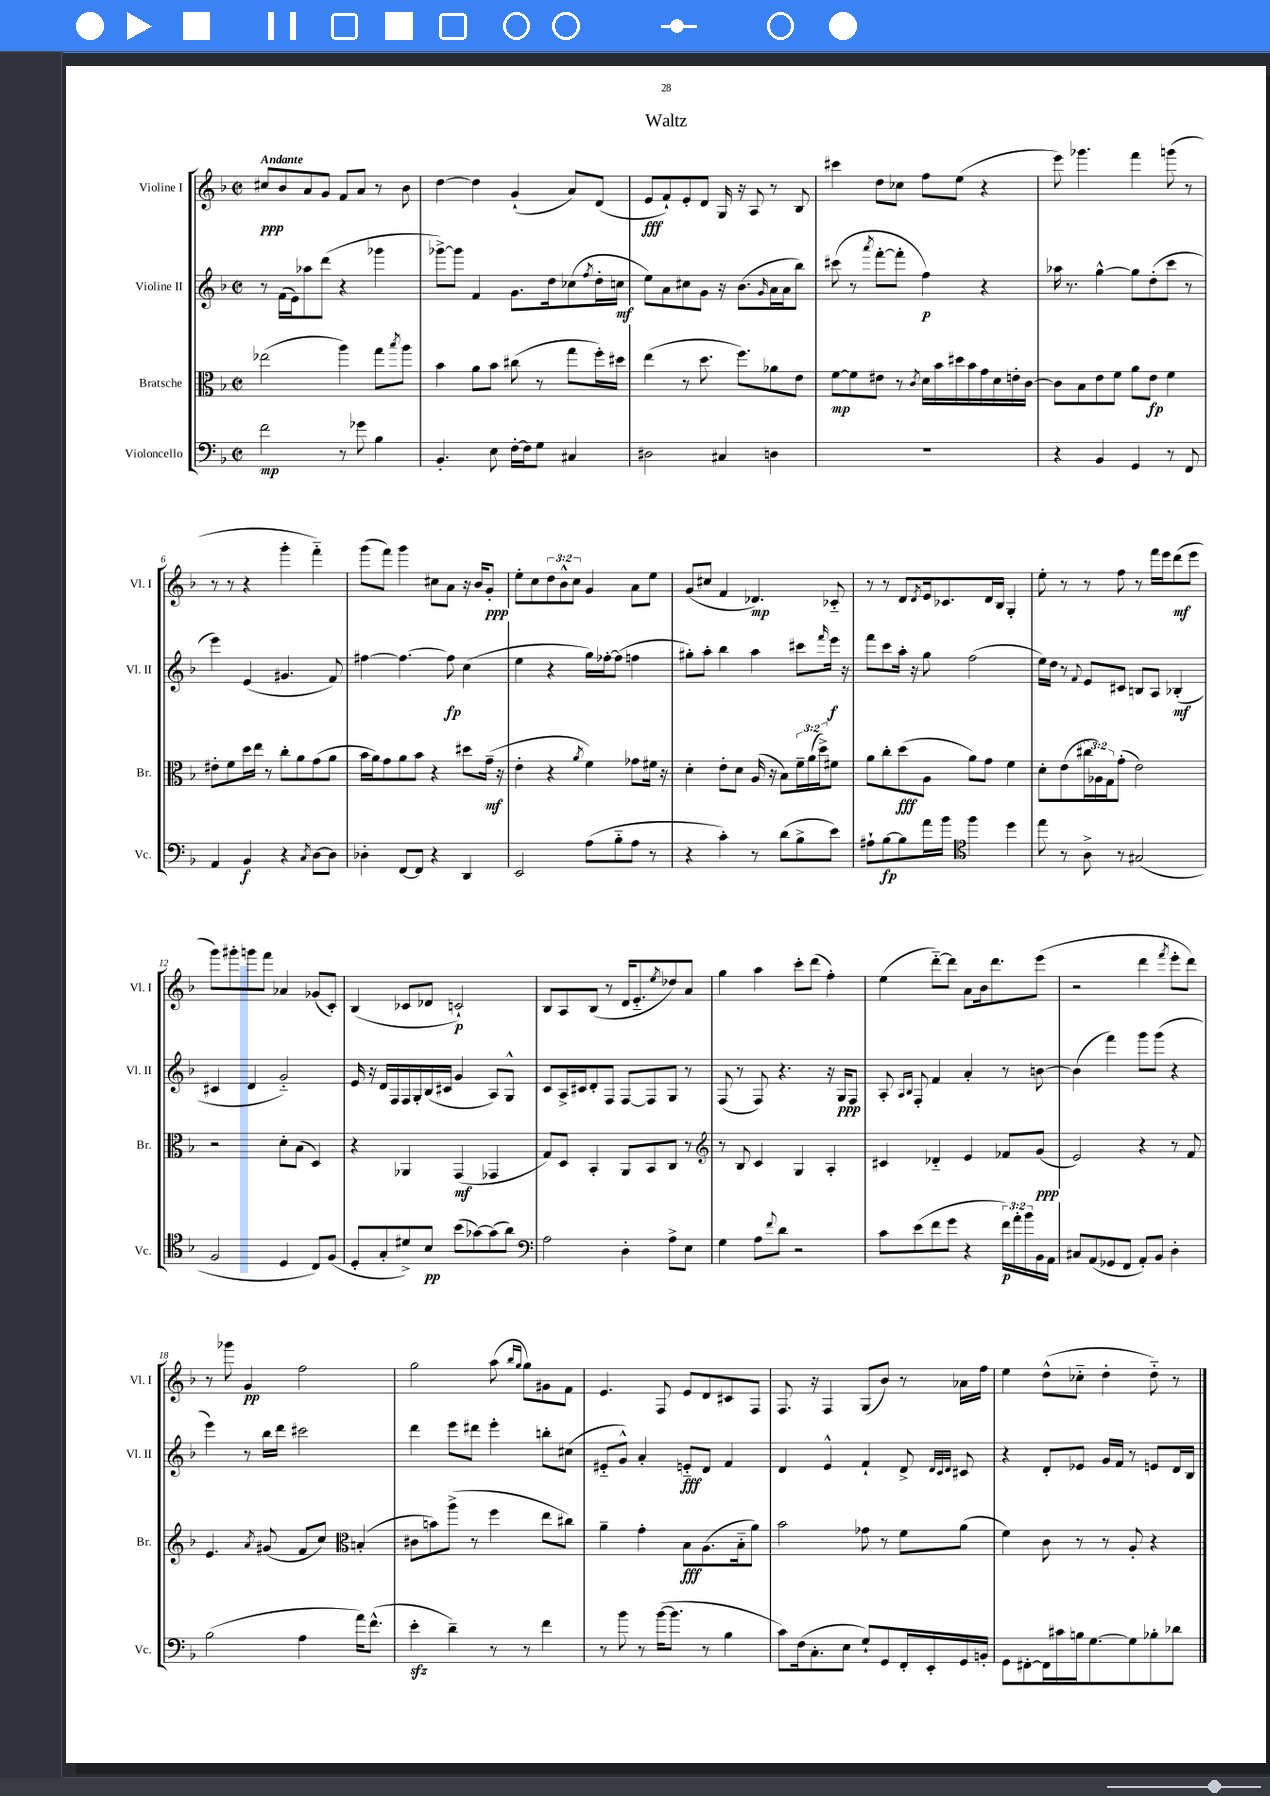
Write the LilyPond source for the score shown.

\header { title = "Waltz" }
<<
\new StaffGroup <<
\new Staff = "s0" \with { instrumentName = "Violine I" shortInstrumentName = "Vl. I" } {
    \clef treble \key f \major \defaultTimeSignature \time 2/2 \override Staff.TupletNumber.text = #tuplet-number::calc-fraction-text \tempo "Andante"
    cis''8\ppp bes'8 a'8 g'8 f'8 a'8 r8 bes'8 |
    d''4~ d''4 g'4-!( a'8) d'8( |
    e'8\fff f'8-!) e'8-. d'8 g16 r16 a8 r8 bes8 |
    cis'''4 d''8 ces''8 f''8 e''8( r4 |
    e'''8) ges'''4. f'''4 g'''8( r8 |
    r8 r8 r4 g'''4-. f'''4-_) |
    g'''8( f'''8) g'''4 cis''8 a'8 r16 bes'16 g'8-.\ppp |
    e''8-. c''8 \tuplet 3/2 { d''8 bes'8-^ c''8 } g'4 a'8 e''8 |
    g'8( cis''8 f'4 des'4.\mp) ces'8-_ |
    r8 r8 d'8 \acciaccatura { d'8 } e'16 ces'8. d'16 bes16 g4-. |
    e''8-. r8 r8 f''8 r8 f'''16 e'''16 d'''8\mf( e'''8 |
    g'''8) gis'''8-. g'''8 f'''8 aes'4 ges'8( c'8-.) |
    bes4( ces'8 des'8 c'2-!\p) |
    bes8 a8 bes8( r8 d'16 e'8.-_ \acciaccatura { e''8 } des''8) a'8 |
    g''4 a''4 c'''8-. d'''8( f''4-.) |
    e''4( d'''8~-_) d'''8 a'8 bes'16 d'''8. e'''8( |
    r2 d'''4 \acciaccatura { f'''8 } e'''8-. d'''8) |
    r8 ges'''8 g'4\pp f''2 |
    g''2 a''8( \grace { bes''16 g''16 } g''8) gis'8 f'8 |
    e'4. f8 e'8 d'8 cis'8 f8 |
    f8. r16 f4 g8( bes'8) r8 aes'16 f''16 |
    e''4 d''8-^( ces''8-_ d''4-. d''8-_) r8 \bar "|." |
}
\new Staff = "s1" \with { instrumentName = "Violine II" shortInstrumentName = "Vl. II" } {
    \clef treble \key f \major \defaultTimeSignature \time 2/2
    r8 f'16( e'16) aes''8 d'''8( r4 ges'''4 |
    ges'''8~->) ges'''8 f'4 g'8. d''16 ces''8( \acciaccatura { f''8 } d''16-. c''16\mf |
    e''8) a'8 cis''8 g'8 r16 bes'8.( \grace { g'16 } a'16 a'16 bes''8) |
    cis'''8( r8 \acciaccatura { a'''8 } f'''8~-. f'''8-. f''4\p) r4 |
    aes''16 r8. g''4~-^ g''8 d''8-.( c'''8 r8 |
    e'''4) e'4( gis'4. f'8) |
    fis''4~ fis''4.~ fis''8\fp c''4( |
    e''4 r4 g''16) fes''16~-. fes''8( f''4 |
    gis''8-.) a''8-. bes''4 a''4 cis'''8 \grace { f'''16 } e'''16\f r16 |
    f'''8 c'''8 a''16-. r16 g''8 f''2( |
    e''16) d''16 r8 \appoggiatura { f'8 } e'8 cis'8 b8 a8 bes4-.\mf( |
    cis'4 d'4 g'2-_) |
    e'16 r16 d'16 f16 f16 g16-. bes16( cis'16 g'4 a8) g8-^ |
    c'8 a16-> cis'16 d'8-. f8 f8~ f8 g8 r8 |
    f8( r8 f8) r4. r16 g16\ppp f8 |
    a8-. \grace { a16 bes16 } f8-. f'4 a'4-. r8 b'8~ |
    b'4( f'''4) g'''8 g'''8( r4 |
    e'''4) r8 bes''16 d'''16 cis'''2 |
    d'''4 e'''8 dis'''8 e'''4-. b''8-. cis''8( |
    eis'8-_ g'8-^) a'4-. e'8-_\fff d'8 f'4 |
    d'4 e'4-^ f'4-! d'8-> \grace { d'32 c'32 d'32 } cis'8 |
    r4 d'8-. ees'8 g'16 f'16 r8 e'8 d'16 bes16 \bar "|." |
}
\new Staff = "s2" \with { instrumentName = "Bratsche" shortInstrumentName = "Br." } {
    \clef alto \key f \major \defaultTimeSignature \time 2/2 \override Staff.TupletNumber.text = #tuplet-number::calc-fraction-text
    ees''2( a''4) g''8 \acciaccatura { bes''8 } a''8 |
    bes'4 a'8 bes'8 cis''8( r8 g''8 f''16-.) dis''16 |
    e''4( r8 d''8. f''8.) aes'8 e'8 |
    f'8~\mp f'8 eis'8 r8 \acciaccatura { c'8 } d'16 bes'16 dis''16 bes'16 g'16 d'16 e'16-. c'16~ |
    c'8 bes8 e'8 f'8 a'8 e'8\fp f'4 |
    eis'8-. f'8 d''16 e''16 r8 c''8-. a'8 g'8( a'8 |
    bes'16 a'16) g'8 a'8 bes'8 r4 dis''8 g'16--\mf( r16 |
    e'4-. r4 \acciaccatura { a'8 } f'4) ges'8 fis'16 r16 |
    d'4-. e'8-. d'8 a16( r16 bes8) \tuplet 3/2 { f'16-- a'16( d''16->) } fis'8 |
    a'8 c''8-. d''8\fff( a8 a'8) g'8 f'4 |
    d'8-. e'8( \tuplet 3/2 { cis''16 aes16) g16 } g'8-.( e'2) |
    r2 d'8-. bes8( d4) |
    r4 aes,4 g,4\mf( ges,4 |
    g8) d8 bes,4-. a,8 bes,8 c8 r8 |
    \clef treble r8 bes8 c'4 g4 a4-. |
    cis'4 des'4-_ e'4 fes'8 g'8\ppp( |
    e'2) r4 r8 f'8 |
    e'4. \acciaccatura { a'8 } gis'8( f'8 c''8) \clef alto b4-.( |
    cis'8 b'8) a''8->( r8 f''4 e''8 cis''8) |
    a'4-- g'4-. bes8\fff a8.( bes16-_ a'8) |
    bes'2 ges'8 r8 f'8 a'8( |
    f'4) c'8 r8 r8 a8-. r4 \bar "|." |
}
\new Staff = "s3" \with { instrumentName = "Violoncello" shortInstrumentName = "Vc." } {
    \clef bass \key f \major \defaultTimeSignature \time 2/2 \override Staff.TupletNumber.text = #tuplet-number::calc-fraction-text
    f'2\mp r8 ges'8 bes4 |
    bes,4.-. e8 f16~-. f16 g8 cis4 |
    dis2 cis4 d4 |
    R1 |
    r4 bes,4 g,4 r8 f,8 |
    a,4 bes,4\f r4 \acciaccatura { c8 } d8~ d8 |
    des4-. f,8~ f,8 r4 d,4 |
    e,2 a8( bes8-_ a8 r8 |
    r4 c'4-.) r8 d'8( bes8-> e'8) |
    ais8-! bes8~\fp bes8 a'16 bes'16 \clef tenor f''4 d''4 |
    e''8 r8 a8-> r8 gis2( |
    f2 d4 c8) f8( |
    d8-. g8-. dis'8->) bes8\pp bes'8( ges'8~) ges'8( a'8) |
    \clef bass a2 d4-. a8-> e8 |
    g4 a8 \appoggiatura { f'8 } d'8 r2 |
    c'8 e'8( f'8 g'8 r4 \tuplet 3/2 { f'16\p) a'16-. bes'16 } bes,16 a,16 |
    cis8 a,8( ges,8 f,8 a,8-.) bes,8 d4-. |
    bes2( a4 a'16) f'8.-^( |
    e'4-.\sfz d'4--) r8 r8 f'4 |
    r8 bes'8 r8 bes'16~( bes'8. r8 bes4 |
    c'8) f16( c8.-. e8 g8-!) g,8 f,16-. e,16-. g,16 b,16-. |
    g,8 fis,8~-. fis,16 cis'16 b16 g8.~ g8 bes8-. des'8 \bar "|." |
}
>>
>>
